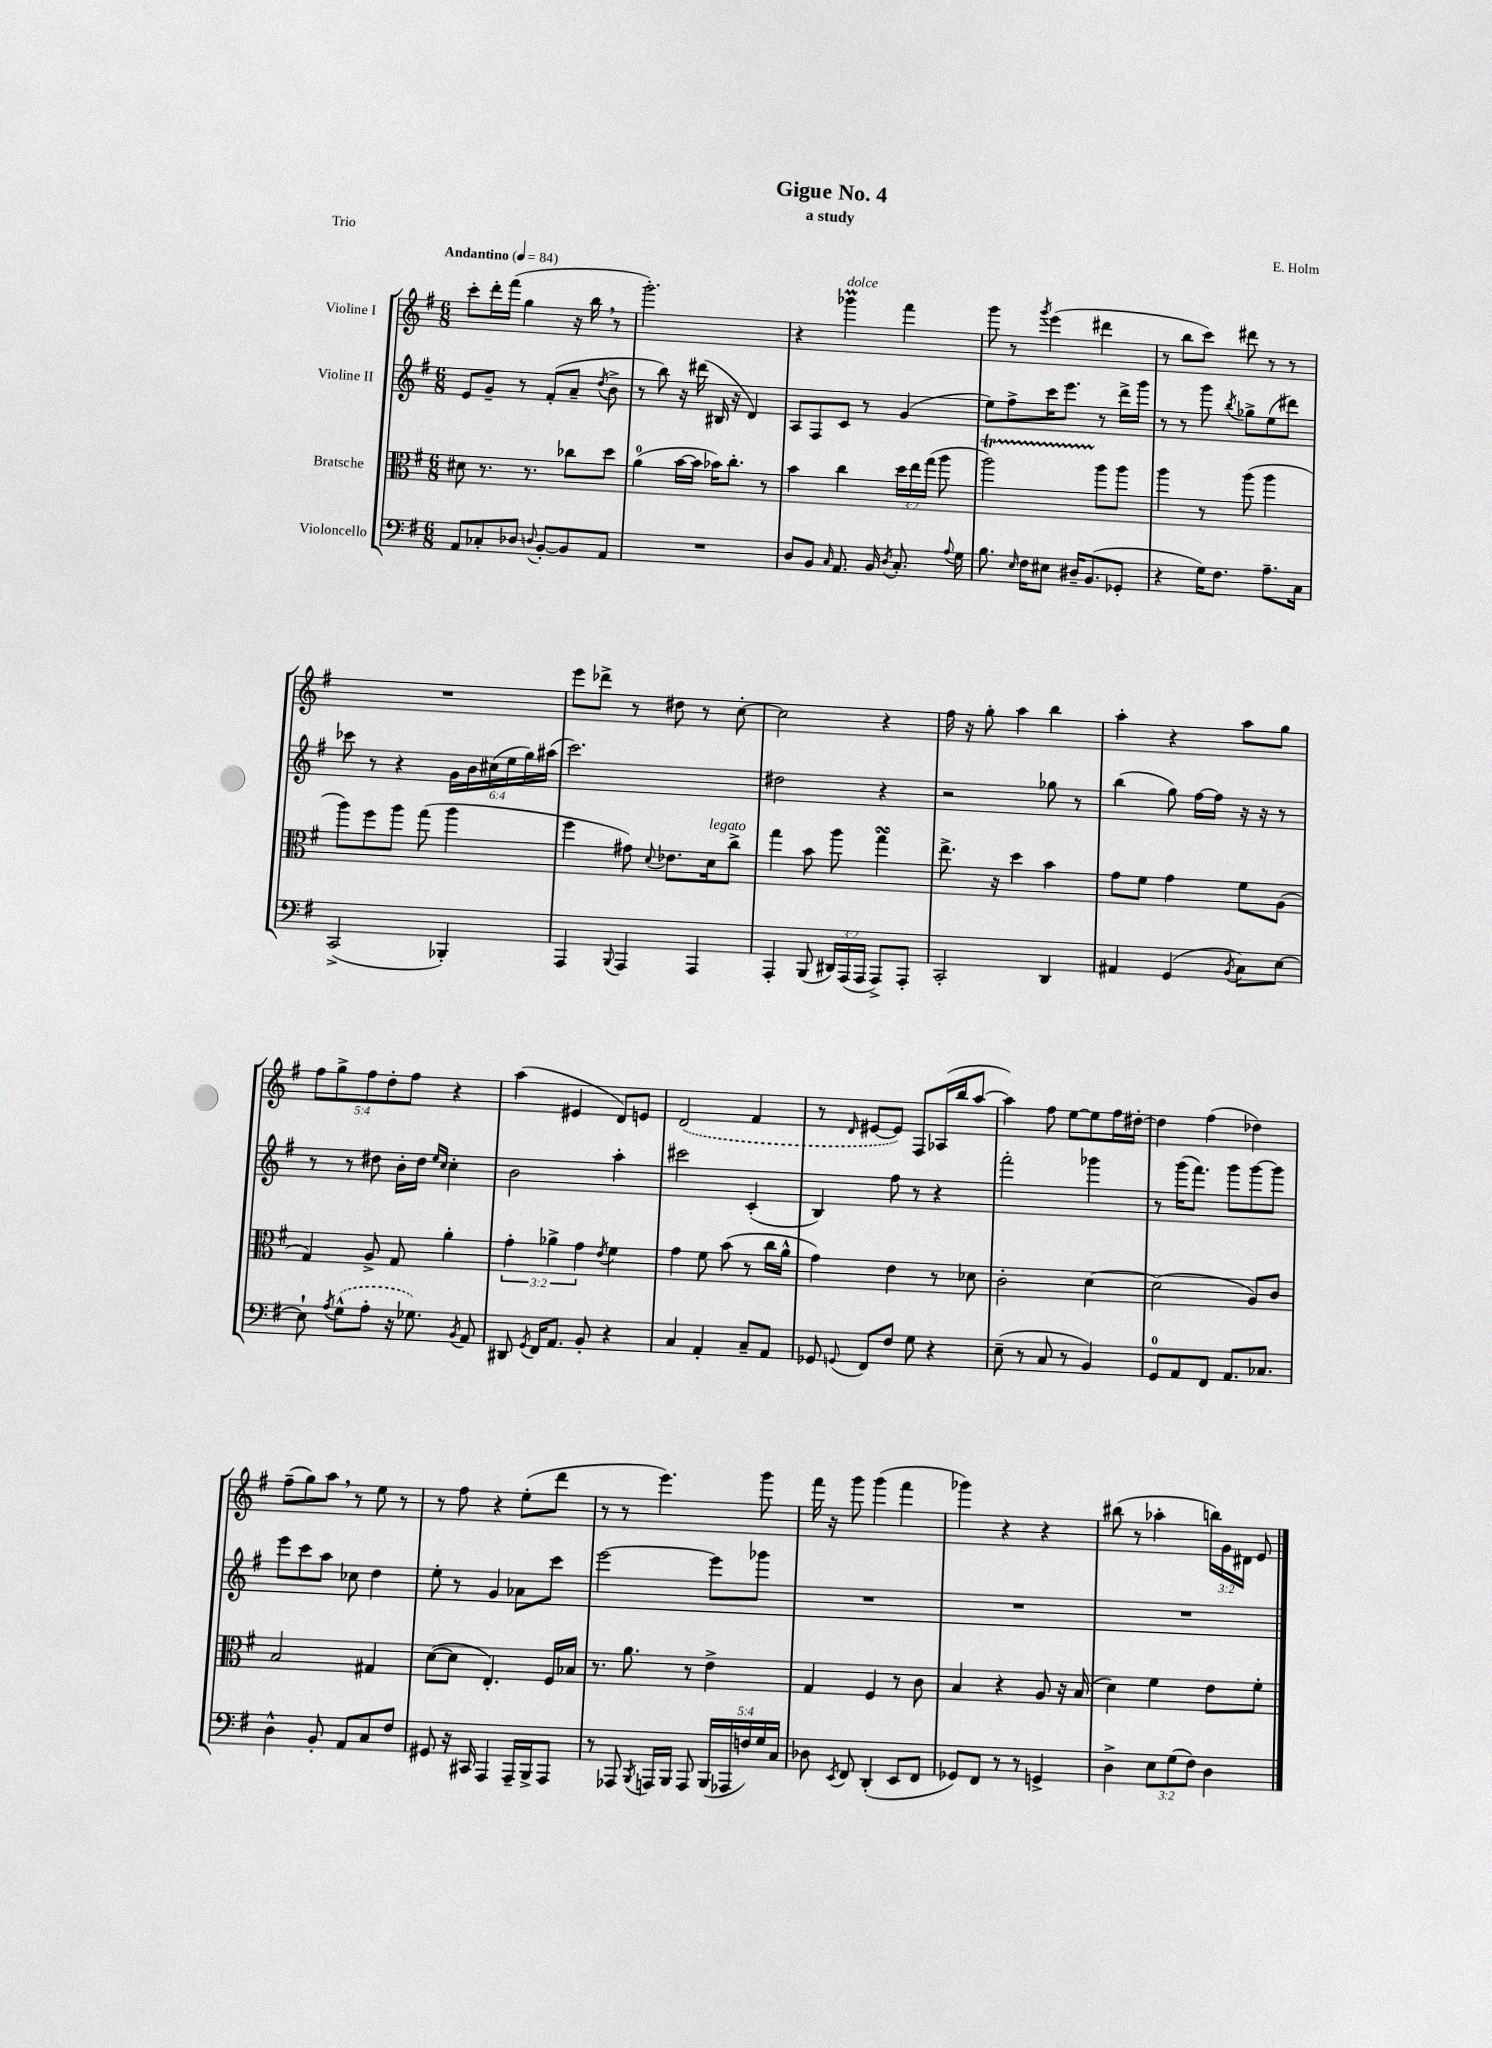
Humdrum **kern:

**kern	**kern	**kern	**kern
*staff4	*staff3	*staff2	*staff1
*clefF4	*clefC3	*clefG2	*clefG2
*k[f#]	*k[f#]	*k[f#]	*k[f#]
*M6/8	*M6/8	*M6/8	*M6/8
*MM84	*MM84	*MM84	*MM84
8AA	8d#	8e	8ccc'
8C-'	8.r	8g~	16ddd'
.	.	.	(16fff#
8D-	.	8r	4gg
.	8.r	.	.
8qqD	.	.	.
[8BB'	.	(8f#'	.
8BB]	8cc-	8a~	16r
.	.	.	16bb
.	.	8qdd	.
8AA	8dd	8b^	8r
=	=	=	=
2.r	(4a	8r	2.ggg')
.	.	8bb)	.
.	[16b	16r	.
.	16b]	(16ddd#	.
.	16b-)	16B#	.
.	8.cc'	16r	.
.	.	4d)	.
.	8r	.	.
=	=	=	=
8D	4b	8A	4r
8BB	.	8F#	.
16qqC	.	.	.
8.AA	4cc	8c	4ggg-
.	.	8r	.
16BB	.	.	.
8qD	.	.	.
8.C'	24dd	(4g	4fff#
.	24ee	.	.
.	(24gg	.	.
.	8aa	.	.
8qqA	.	.	.
16G	.	.	.
=	=	=	=
8.B	2aa)	8ee)	8ggg
.	.	8ff#^	8r
16qqE	.	.	.
16F#	.	.	.
.	.	.	8qggg
8E#	.	16ccc	(4eee
.	.	8.eee	.
16D#~	.	.	.
(8.BB	.	.	.
.	8aa	8r	4ddd#
8GG-'	8aa	16ddd^	.
.	.	16ggg	.
=	=	=	=
4r	4aa	8r	8r
.	.	8r	8bb
16G)	8r	8ggg	8ccc)
8.F#	.	.	.
.	.	8qbb	.
.	(8aa	8gg-^	8ddd#
8.A~	4aa	(8ee	8r
.	.	8ddd#)	8r
16C	.	.	.
=	=	=	=
(2CC^	8aa)	8ccc-	2.r
.	8ff#	8r	.
.	8aa	4r	.
.	(8gg	.	.
4BBB-')	4aa	24g	.
.	.	24b	.
.	.	(24cc#	.
.	.	24ee	.
.	.	24gg)	.
.	.	(24aa#	.
=	=	=	=
4AAA	4ff#	2.ccc)	8eee
.	.	.	8ddd-^
8qqBBB	.	.	.
4AAA	8g#)	.	8r
.	8qqd	.	.
.	8.e-	.	8dd#
4AAA	.	.	8r
.	16d	.	.
.	8cc^	.	[8cc'
=	=	=	=
4AAA'	4gg	2dd#	2cc]
(8BBB	8b	.	.
24DD#)	8aa	.	.
(24AAA	.	.	.
24AAA	.	.	.
8AAA^)	4gg	4r	4r
8AAA'	.	.	.
=	=	=	=
2CC'	8.ee^	2r	16ff#
.	.	.	16r
.	.	.	8gg'
.	16r	.	.
.	4dd	.	4aa
4DD	4b	8gg-	4bb
.	.	8r	.
=	=	=	=
4AA#	8g	(4bb	4aa'
.	8f#	.	.
(4GG	4g	8gg)	4r
.	.	[16ff#	.
.	.	16ff#]	.
8qBB	.	.	.
8C)	8f#	16r	8aa
.	.	16r	.
[8E	(8A	8r	8gg
=	=	=	=
8E`]	4G)	8r	10ff#
.	.	.	10gg^
8qA	.	.	.
(8G^^	.	8r	.
.	.	.	10ff#
8A'	8A^	8dd#	.
.	.	.	10dd'
16r	8G	16b'	.
.	.	.	10ff#
8.G-)	.	16dd#	.
.	.	16qqee	.
.	.	16qqcc	.
.	4a'	4cc'	4r
8qBB	.	.	.
8AA	.	.	.
=	=	=	=
8DD#	6g'	2b	(4aa
8qGG	.	.	.
16FF#	.	.	.
.	6a-^	.	.
8.AA	.	.	.
.	.	.	4e#
.	6g	.	.
8BB'	.	.	.
.	8qe	.	.
4r	4f#	4aa'	8d)
.	.	.	8e
=	=	=	=
4C	4g	2ccc#	(2d
4AA'	8f#	.	.
.	(8b	.	.
8C~	8r	(4c'	4f#
8AA	16cc	.	.
.	16a^^	.	.
=	=	=	=
8GG-	4g)	4B)	8r
8qqGG	.	.	16qqd
8FF#	.	.	[8e#
8F#	4e	8ff#	8e#])
8G	.	8r	8F#
4r	8r	4r	(16A-
.	.	.	16bb
.	8d-	.	[8aa
=	=	=	=
(8E~	2c'	2fff#'	4aa])
8r	.	.	.
8C	.	.	8ff#
8r	.	.	[8ee
4BB)	[4d	4ggg-	8ee]
.	.	.	16ff#
.	.	.	[16dd#'
=	=	=	=
8GG	(2d]	8r	4dd#]
8AA	.	(16ggg	.
.	.	8.fff#)	.
8FF#	.	.	(4ff#
8.AA	.	8ggg	.
.	8A)	[8ggg	4dd-)
8.C-	.	.	.
.	8c	8ggg]	.
=	=	=	=
4D^^	2B	8eee	(8ff#~
.	.	8ccc	8gg)
8BB'	.	8aa	8aa
8AA	.	8cc-	8r
8C	4G#	4dd	8ee
8F#	.	.	8r
=	=	=	=
8GG#	([8d	8ee'	8r
16r	8d]	8r	8ff#
16CC#	.	.	.
4AAA	4.E')	4g	4r
16AAA~	.	8a-	(8ee'
16BBB^	.	.	.
8AAA	16F#	8ccc	8ddd
.	16B-	.	.
=	=	=	=
8r	8.r	[2eee	8r
8AAA-	.	.	8r
.	8.a	.	.
8qBBB	.	.	.
16AAA	.	.	4.eee)
16BBB	.	.	.
8AAA	8r	.	.
(20BBB	4e^	8eee]	.
20AAA-	.	.	.
20F)	.	.	.
.	.	8ggg-	8ggg
20G	.	.	.
20C	.	.	.
=	=	=	=
8D-	4G	2.r	16fff#
.	.	.	16r
8qEE	.	.	.
8FF#	.	.	8ggg
(4DD'	4F#	.	(4ggg
8EE	8r	.	4fff#
8FF#	8c	.	.
=	=	=	=
8GG-)	4B	2.r	4ggg-)
8FF#	.	.	.
8r	4r	.	4r
8r	.	.	.
4GG^	8A	.	4r
.	16r	.	.
.	(16B	.	.
=	=	=	=
4D^	4d)	2.r	(8bb#
.	.	.	8r
12E	4f#	.	4aa-'
(12G	.	.	.
12F#)	.	.	.
4D	8e	.	24bb)
.	.	.	24g
.	.	.	24d#
.	8f#'	.	8e
==	==	==	==
*-	*-	*-	*-
